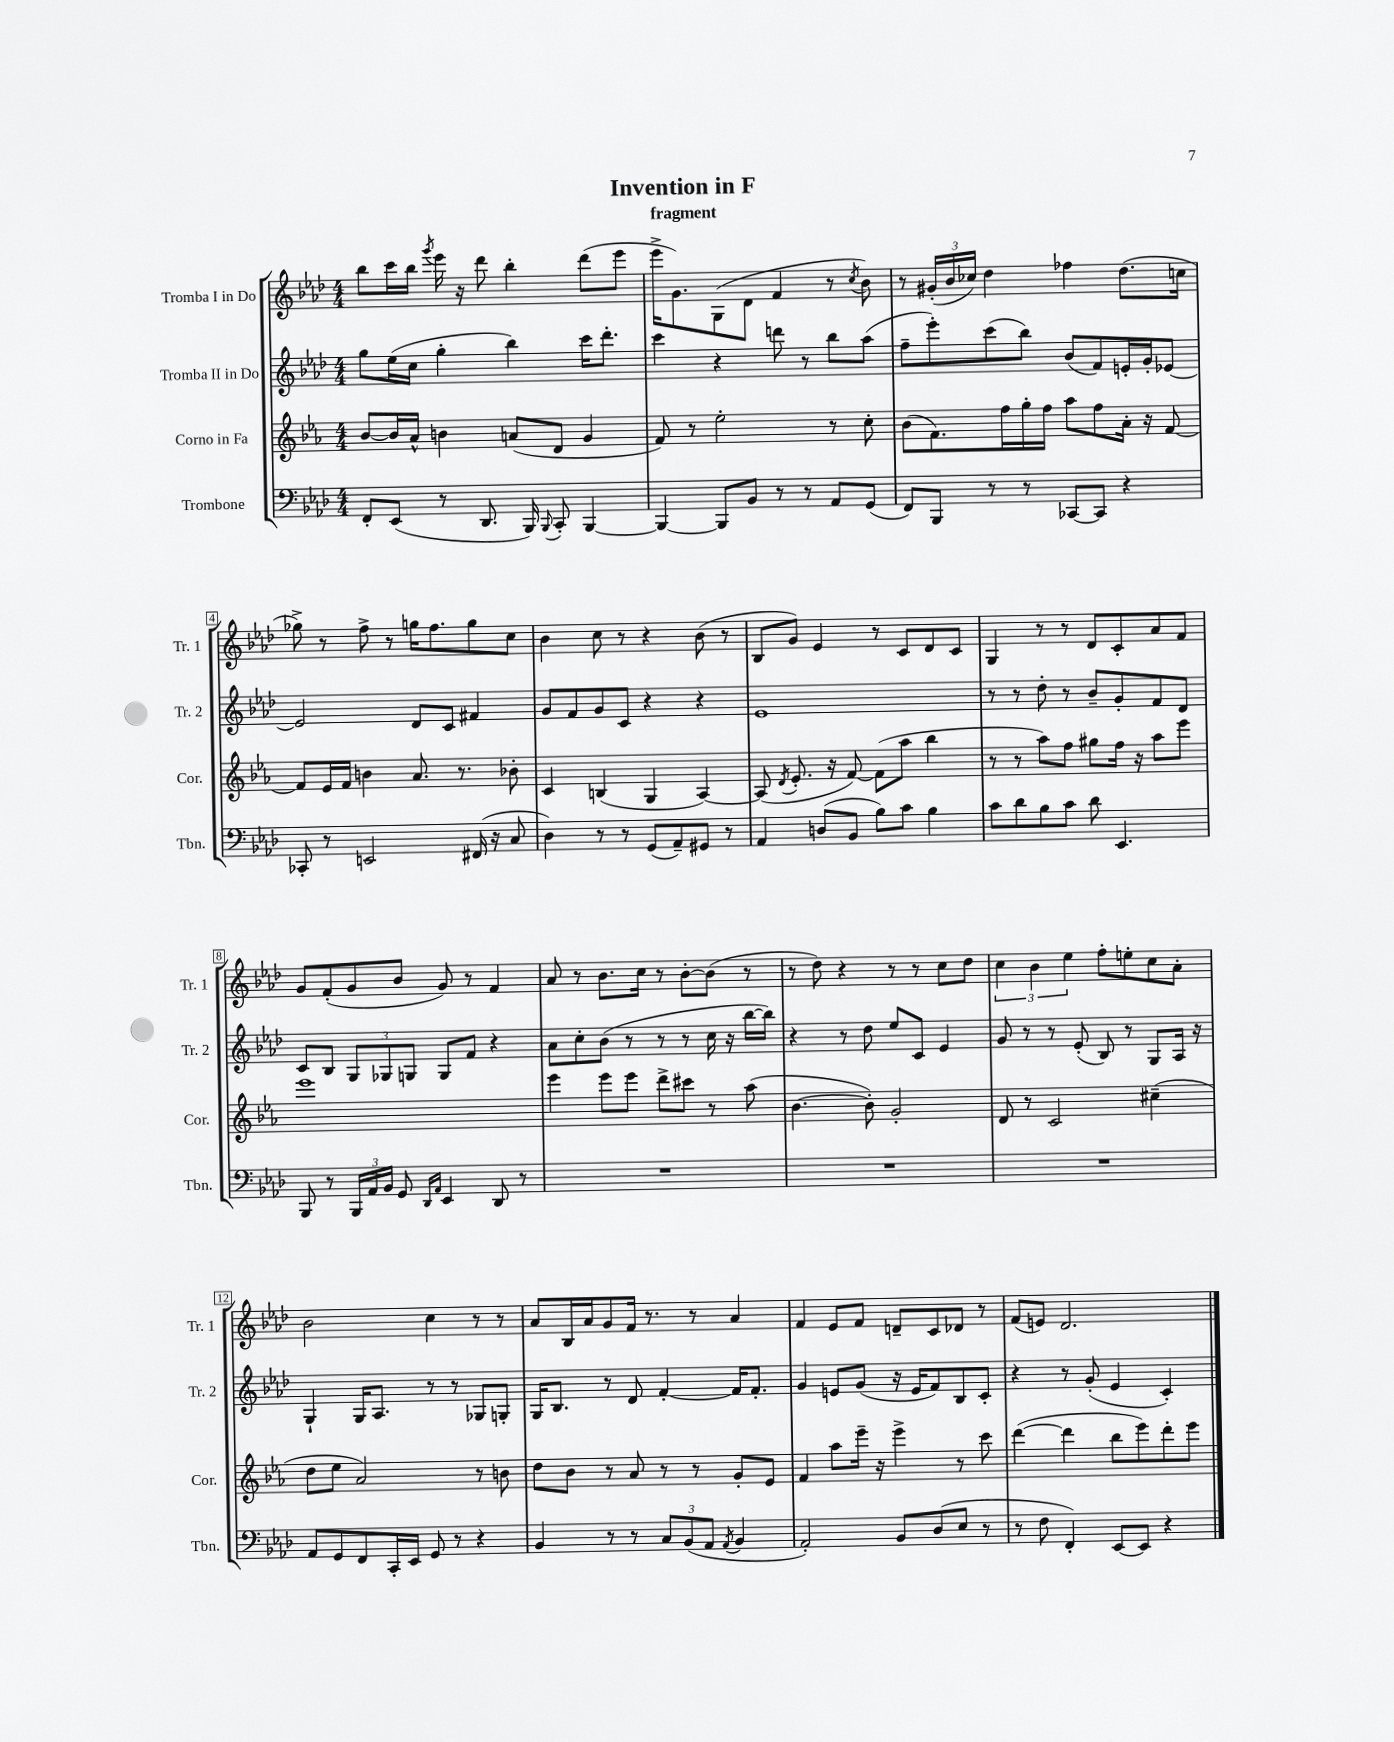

**kern	**kern	**kern	**kern
*staff4	*staff3	*staff2	*staff1
*clefF4	*clefG2	*clefG2	*clefG2
*k[b-e-a-d-]	*k[b-e-a-]	*k[b-e-a-d-]	*k[b-e-a-d-]
*M4/4	*M4/4	*M4/4	*M4/4
8FF'	[8b-	8gg	8bb-
(8EE-	16b-]	(16ee-	16ccc
.	16a-^^	16cc	16bb-
.	.	.	8qggg
8r	4b	4gg'	16eee-
.	.	.	16r
8.DD-	.	.	8ddd-
.	(8a	4bb-)	4bb-'
16BBB-)	.	.	.
8qqBBB-	.	.	.
8CC'	8d	.	.
[4BBB-	4g	16ccc	(8ddd-
.	.	8.ddd-'	.
.	.	.	8eee-
=	=	=	=
4BBB-_	8f)	4ccc	16eee-^
.	.	.	8.g)
.	8r	.	.
8BBB-]	2ee-'	4r	(8G
8BB-	.	.	8d-
8r	.	8ddd	4f
8r	.	8r	.
8AA-	8r	8bb-	8r
.	.	.	8qcc
(8GG	8cc'	(8aa-	8b-)
=	=	=	=
8FF)	(8b-	8ff~	8r
8BBB-	8.f)	8eee-')	(24g#'
.	.	.	24b-
.	.	.	24cc-)
8r	.	(8ccc	4dd-
.	16ff	.	.
8r	16gg'	8bb-)	.
.	16ff	.	.
[8CC-	8aa-	(8b-	4ff-
8CC-]	8ff	8f)	.
4r	16a-'	16e'	(8.dd-
.	16r	16g'	.
.	[8f	[8e-	.
.	.	.	16cc
=	=	=	=
8CC-'	8f]	2e-]	8gg-^)
8r	16e-	.	8r
.	16f	.	.
2EE	4b	.	8ff^
.	.	.	8r
.	8.a-	8d-	16gg
.	.	.	8.ff
.	.	8c	.
.	8.r	.	.
(16FF#	.	4f#	8gg
16r	.	.	.
8C	8b-'	.	8cc
=	=	=	=
4D-)	4c	8g	4b-
.	.	8f	.
8r	(4B	8g	8cc
8r	.	8c	8r
(8GG	4G	4r	4r
8AA-~)	.	.	.
8GG#	[4A-)	4r	(8b-
8r	.	.	8r
=	=	=	=
4AA-	(8A-]	1e-	8B-
.	8qd	.	.
.	8.e-'	.	8g)
(8D	.	.	4e-
.	16r	.	.
8BB-	[8f)	.	.
8B-)	(8f]	.	8r
8c	8aa-	.	8c
4B-	4bb-	.	8d-
.	.	.	8c
=	=	=	=
8c	8r	8r	4G
8d-	8r	8r	.
8B-	8aa-)	8dd-'	8r
8c	8ff	8r	8r
8d-	8gg#	8b-~	8d-
4.EE-	16ff	8g'	8c'
.	16r	.	.
.	8aa-	8f	8a-
.	8eee-	8d-	8f
=	=	=	=
8BBB-	1eee-	8c	8g
8r	.	8B-	(8f'
24BBB-	.	12G	8g
24AA-	.	.	.
24BB-	.	12G-	.
8GG	.	.	8b-
.	.	12G	.
16qqDD-	.	.	.
16qqAA-	.	.	.
4EE-	.	8G	8g)
.	.	8f	8r
8DD-	.	4r	4f
8r	.	.	.
=	=	=	=
1r	4eee-	8a-	8a-
.	.	8cc'	8r
.	8eee-	(8b-	8.b-
.	8eee-	8r	.
.	.	.	16cc
.	8ddd^	8r	8r
.	8ccc#	8r	[8b-'
.	8r	16cc	(8b-]
.	.	16r	.
.	(8aa-	[16bb-	8r
.	.	16bb-])	.
=	=	=	=
1r	[4.b-	4r	8r
.	.	.	8dd-)
.	.	8r	4r
.	8b-'])	8dd-	.
.	2g'	8ee-	8r
.	.	8c	8r
.	.	4e-	8cc
.	.	.	8dd-
=	=	=	=
1r	8d	8g	6cc
.	8r	8r	.
.	.	.	6b-
.	2c	8r	.
.	.	.	6ee-
.	.	(8e-'	.
.	.	8B-)	8ff'
.	.	8r	8ee'
.	(4cc#~	8G	8cc
.	.	16A-	8a-'
.	.	16r	.
=	=	=	=
8AA-	8dd	4G`	2b-
8GG	8ee-	.	.
8FF	2a-)	16G	.
.	.	8.A-	.
16CC'	.	.	.
16EE-	.	.	.
8GG	.	8r	4cc
8r	.	8r	.
4r	8r	8G-	8r
.	8b	8G'	8r
=	=	=	=
4BB-	8dd	16G	8a-
.	.	8.B-	.
.	8b-	.	16B-
.	.	.	16a-
8r	8r	8r	8g
8r	8a-	8d-	16f
.	.	.	8.r
12C	8r	[4f'	.
(12BB-	.	.	.
.	8r	.	8r
12AA-	.	.	.
8qAA-	.	.	.
4BB-	8g'	16f]	4a-
.	.	8.f'	.
.	8e-	.	.
=	=	=	=
2AA-')	4f	4g	4f
.	8aa-	8e	8e-
.	16eee-~	(8g	8f
.	16r	.	.
8BB-	4eee-^	16r	8d~
.	.	16e	.
(8D-	.	8f)	8c
8E-	8r	8B-	8d-
8r	8ccc	8c'	8r
=	=	=	=
8r	([4ddd	4r	(8f
8F	.	.	8e)
4FF')	4ddd]	8r	2.d-
.	.	(8g'	.
[8EE-	8bb-	4e-	.
8EE-]	8eee-)	.	.
4r	8ddd'	4c')	.
.	8eee-	.	.
==	==	==	==
*-	*-	*-	*-
